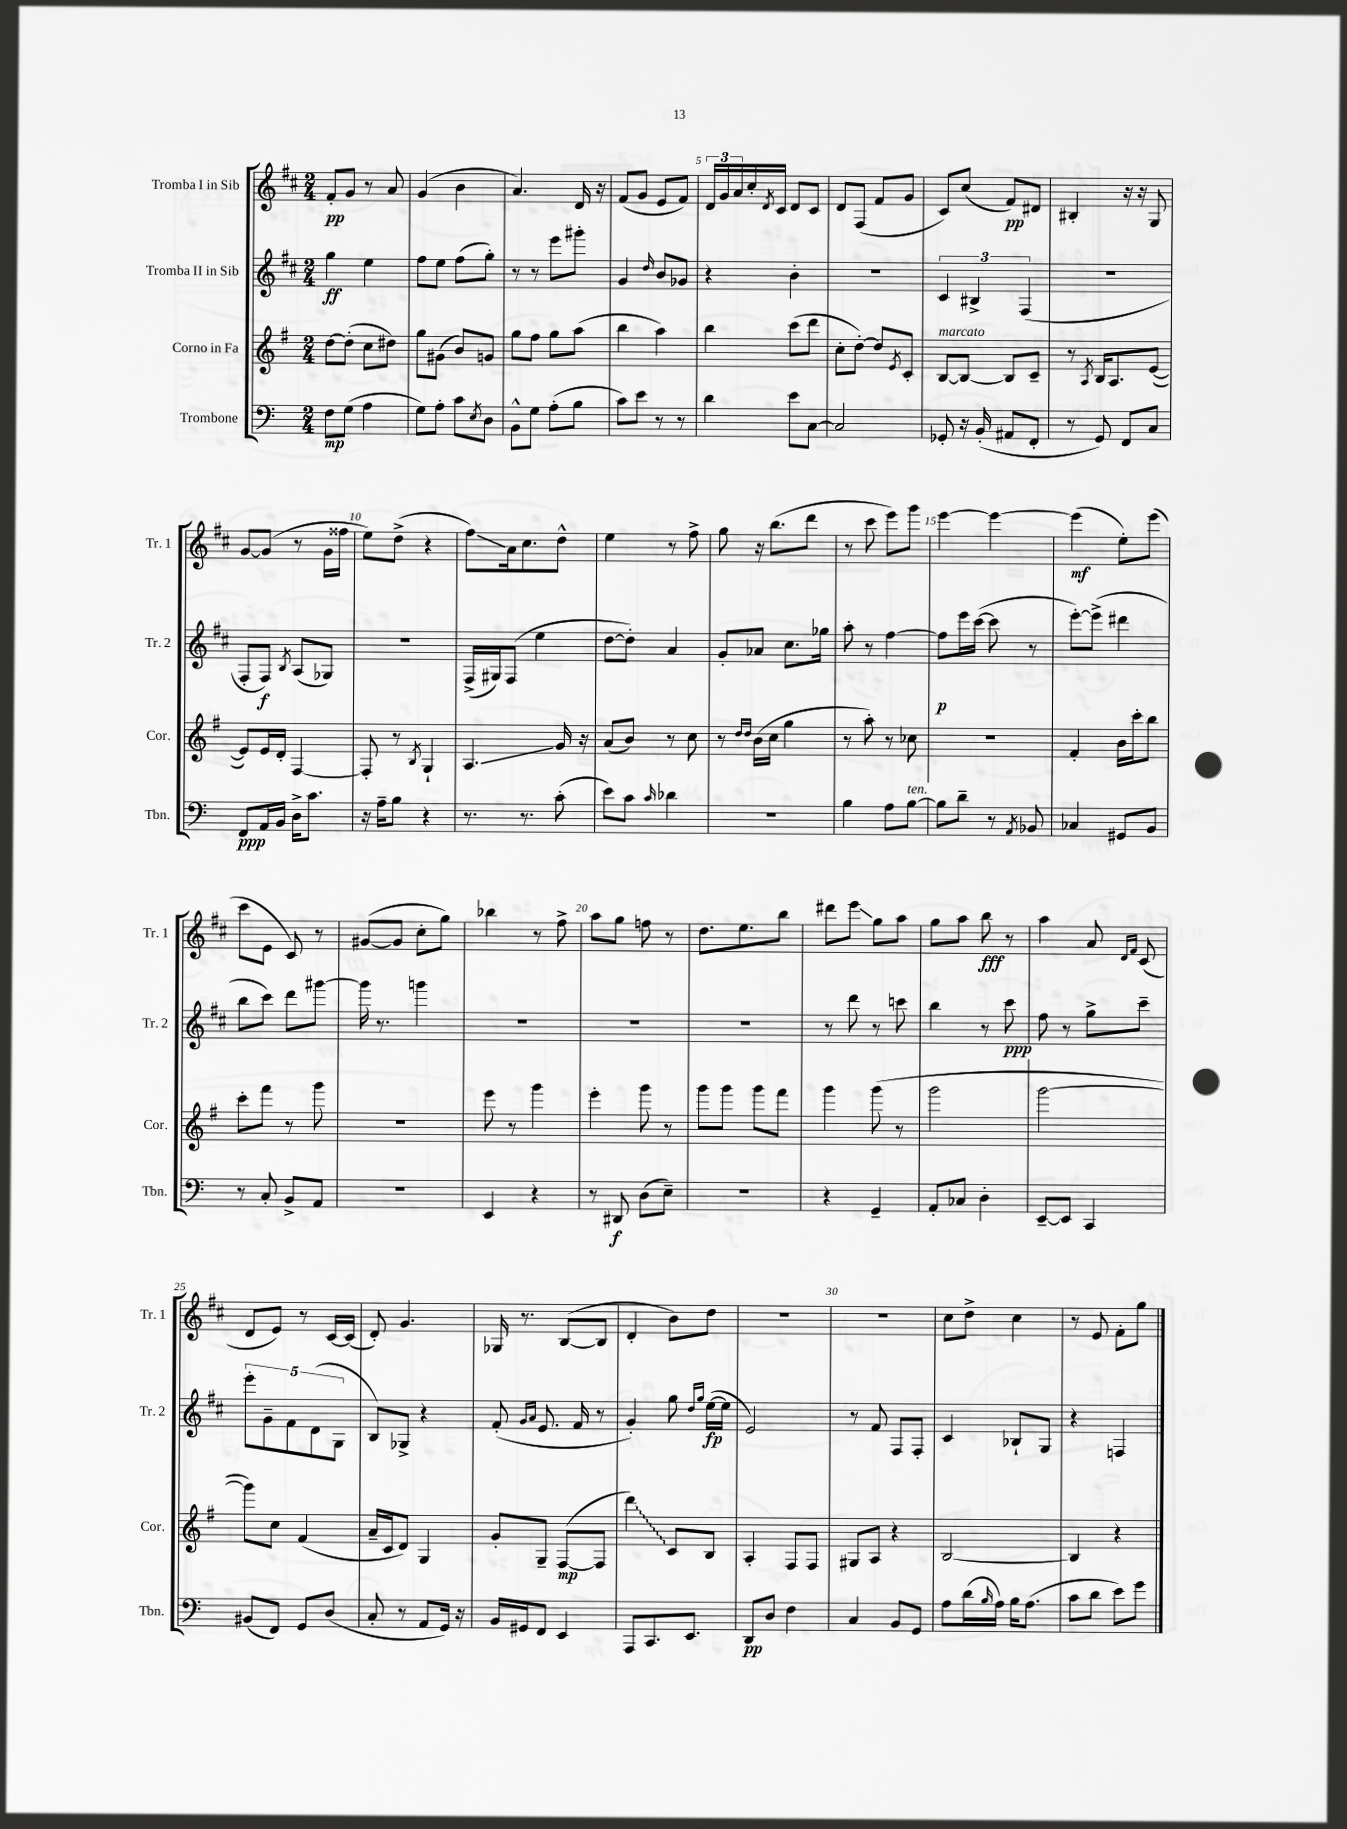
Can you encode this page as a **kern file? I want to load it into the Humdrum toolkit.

**kern	**kern	**kern	**kern
*staff4	*staff3	*staff2	*staff1
*clefF4	*clefG2	*clefG2	*clefG2
*k[]	*k[f#]	*k[f#c#]	*k[f#c#]
*M2/4	*M2/4	*M2/4	*M2/4
8F	[8dd	4gg	8f#'
(8G	(8dd']	.	8g
4A	8cc	4ee	8r
.	8dd#)	.	8a
=	=	=	=
8G)	8gg	8ff#	(4g
8A'	(8g#	8ee	.
8c	8b)	(8ff#	4b
8qE	.	.	.
8D	8g	8gg')	.
=	=	=	=
8BB^^	8gg	8r	4.a)
8G	8ff#	8r	.
(8A'	8gg	8eee	.
8B	(8aa	8ggg#'	16d
.	.	.	16r
=	=	=	=
8c)	4bb	4g	(8f#
8e	.	.	8g
.	.	16qqdd	.
8r	4aa)	8b	8e
8r	.	8g-	8f#)
=	=	=	=
4d	4bb	4r	24d
.	.	.	24g
.	.	.	24a
.	.	.	16cc#'
.	.	.	8qd
.	.	.	16c#
8e	(8ccc	4b'	8d
[8C	8ddd	.	8c#
=	=	=	=
2C]	8cc'	2r	8d
.	[8dd')	.	(8F#
.	8dd]	.	8f#
.	8qe	.	.
.	8c'	.	8g
=	=	=	=
8GG-'	[8B	6c#	8c#)
16r	8B_	.	(8cc#
.	.	6B#^	.
(16BB'	.	.	.
8AA#	8B]	.	8f#)
.	.	(6F#	.
8FF'	8c~	.	8d#
=	=	=	=
8r	8r	2r	4B#'
.	8qA	.	.
8GG)	16B	.	.
.	8.A	.	.
8FF	.	.	16r
.	.	.	16r
8C	([8e	.	8G
=	=	=	=
8FF	8e])	8F#'	[8g
16AA	16e	8F#)	(8g]
16BB	16d'	.	.
.	.	8qB	.
16D^	[4F#	(8A	8r
8.c	.	.	.
.	.	8G-)	16g
.	.	.	16ff##
=	=	=	=
16r	8F#']	2r	8ee)
16A~	.	.	.
8B	8r	.	(8dd^
.	8qB	.	.
4r	4G`	.	4r
=	=	=	=
8.r	4.A	(16F#^	8ff#)
.	.	16G#)	.
.	.	(8F#	16a
8.r	.	.	8.cc#
.	.	4ee	.
(8c'	16g	.	8dd^^
.	16r	.	.
=	=	=	=
8e)	(8a	[8dd	4ee
8c	8b)	8dd'])	.
16qqc	.	.	.
4d-	8r	4a	8r
.	8cc	.	8ff#^
=	=	=	=
2r	8r	8g'	8gg
.	16qqdd	.	.
.	16qqdd	.	.
.	(16b	8a-	16r
.	16cc	.	(8.bb
.	4gg	8.cc#	.
.	.	.	8ddd
.	.	16gg-	.
=	=	=	=
4B	8r	8aa'	8r
.	8aa')	8r	8ccc#
8A	8r	[4ff#	8eee)
[8B	8cc-	.	8ggg
=	=	=	=
8B]	2r	8ff#]	[4eee
8d~	.	16eee	.
.	.	([16ccc#	.
8r	.	8ccc#]	4eee_
8qAA	.	.	.
8BB-	.	8r	.
=	=	=	=
4C-	4f#'	[8eee')	(4eee]
.	.	(8eee^]	.
8GG#	16b	4ddd#	8ee')
.	16ccc'	.	.
8BB	8bb	.	(8eee
=	=	=	=
8r	8ccc'	8bb	8ccc#
8C'	8fff#	8ccc#)	8e
8BB^	8r	8ddd	8c#)
8AA	8ggg	[8ggg#	8r
=	=	=	=
2r	2r	16ggg#]	([8g#
.	.	8.r	.
.	.	.	8g#]
.	.	4ggg	8cc#'
.	.	.	8gg)
=	=	=	=
4EE	8eee	2r	4bb-
.	8r	.	.
4r	4ggg	.	8r
.	.	.	8ff#^
=	=	=	=
8r	4eee'	2r	8aa
8DD#	.	.	8gg
(8D	8ggg	.	8ff
8E~)	8r	.	8r
=	=	=	=
2r	8ggg	2r	8.dd
.	8ggg	.	.
.	.	.	8.ee
.	8ggg	.	.
.	8fff#	.	8bb
=	=	=	=
4r	4ggg	8r	8ddd#
.	.	8ddd	8eee
4GG~	(8ggg	8r	8gg
.	8r	8ccc	8aa
=	=	=	=
8AA'	2ggg	4bb	8gg
8C-	.	.	8aa
4D'	.	8r	8bb
.	.	8ccc#	8r
=	=	=	=
[8EE~	[2ggg	8ff#	4aa
8EE]	.	8r	.
4CC	.	8gg^	8a
.	.	.	16qqd
.	.	.	16qqf#
.	.	8ccc#~	(8c#
=	=	=	=
(8BB#	8ggg])	10eee'	8d
.	.	10g~	.
8FF)	8cc	.	8e)
.	.	10f#	.
8GG	(4f#	.	8r
.	.	(10d	.
(8D	.	.	[16c#
.	.	10G	.
.	.	.	(16c#]
=	=	=	=
8C'	16a~	8B)	8d')
.	16c	.	.
8r	8d)	8G-^	4.g
8AA	4G	4r	.
16GG)	.	.	.
16r	.	.	.
=	=	=	=
16BB	8g'	(8f#'	16G-
16GG#	.	.	8.r
.	.	16qqg	.
.	.	16qqa	.
8FF	8G~	8.e	.
4EE	([8F#	.	([8B
.	.	16f#	.
.	8F#]	8r	8B]
=	=	=	=
8AAA	4ddd)	4g')	4d'
8.CC	.	.	.
.	8c	8gg	8b)
8.EE	.	.	.
.	.	16qqdd	.
.	.	16qqgg	.
.	8B	([16ee	8dd
.	.	16ee]	.
=	=	=	=
8DD	4A'	2e)	2r
8D	.	.	.
4F	8F#	.	.
.	8F#	.	.
=	=	=	=
4C	8G#	8r	2r
.	8A	8f#	.
8BB	4r	8F#	.
8GG	.	8F#'	.
=	=	=	=
8A	[2B	4c#	8cc#
(16d	.	.	8dd^
16qqB	.	.	.
16A)	.	.	.
16B	.	8B-`	4cc#
(8.A	.	.	.
.	.	8G	.
=	=	=	=
8c	4B]	4r	8r
8d	.	.	8e
8e)	4r	4F	8f#'
8g	.	.	8gg
==	==	==	==
*-	*-	*-	*-
